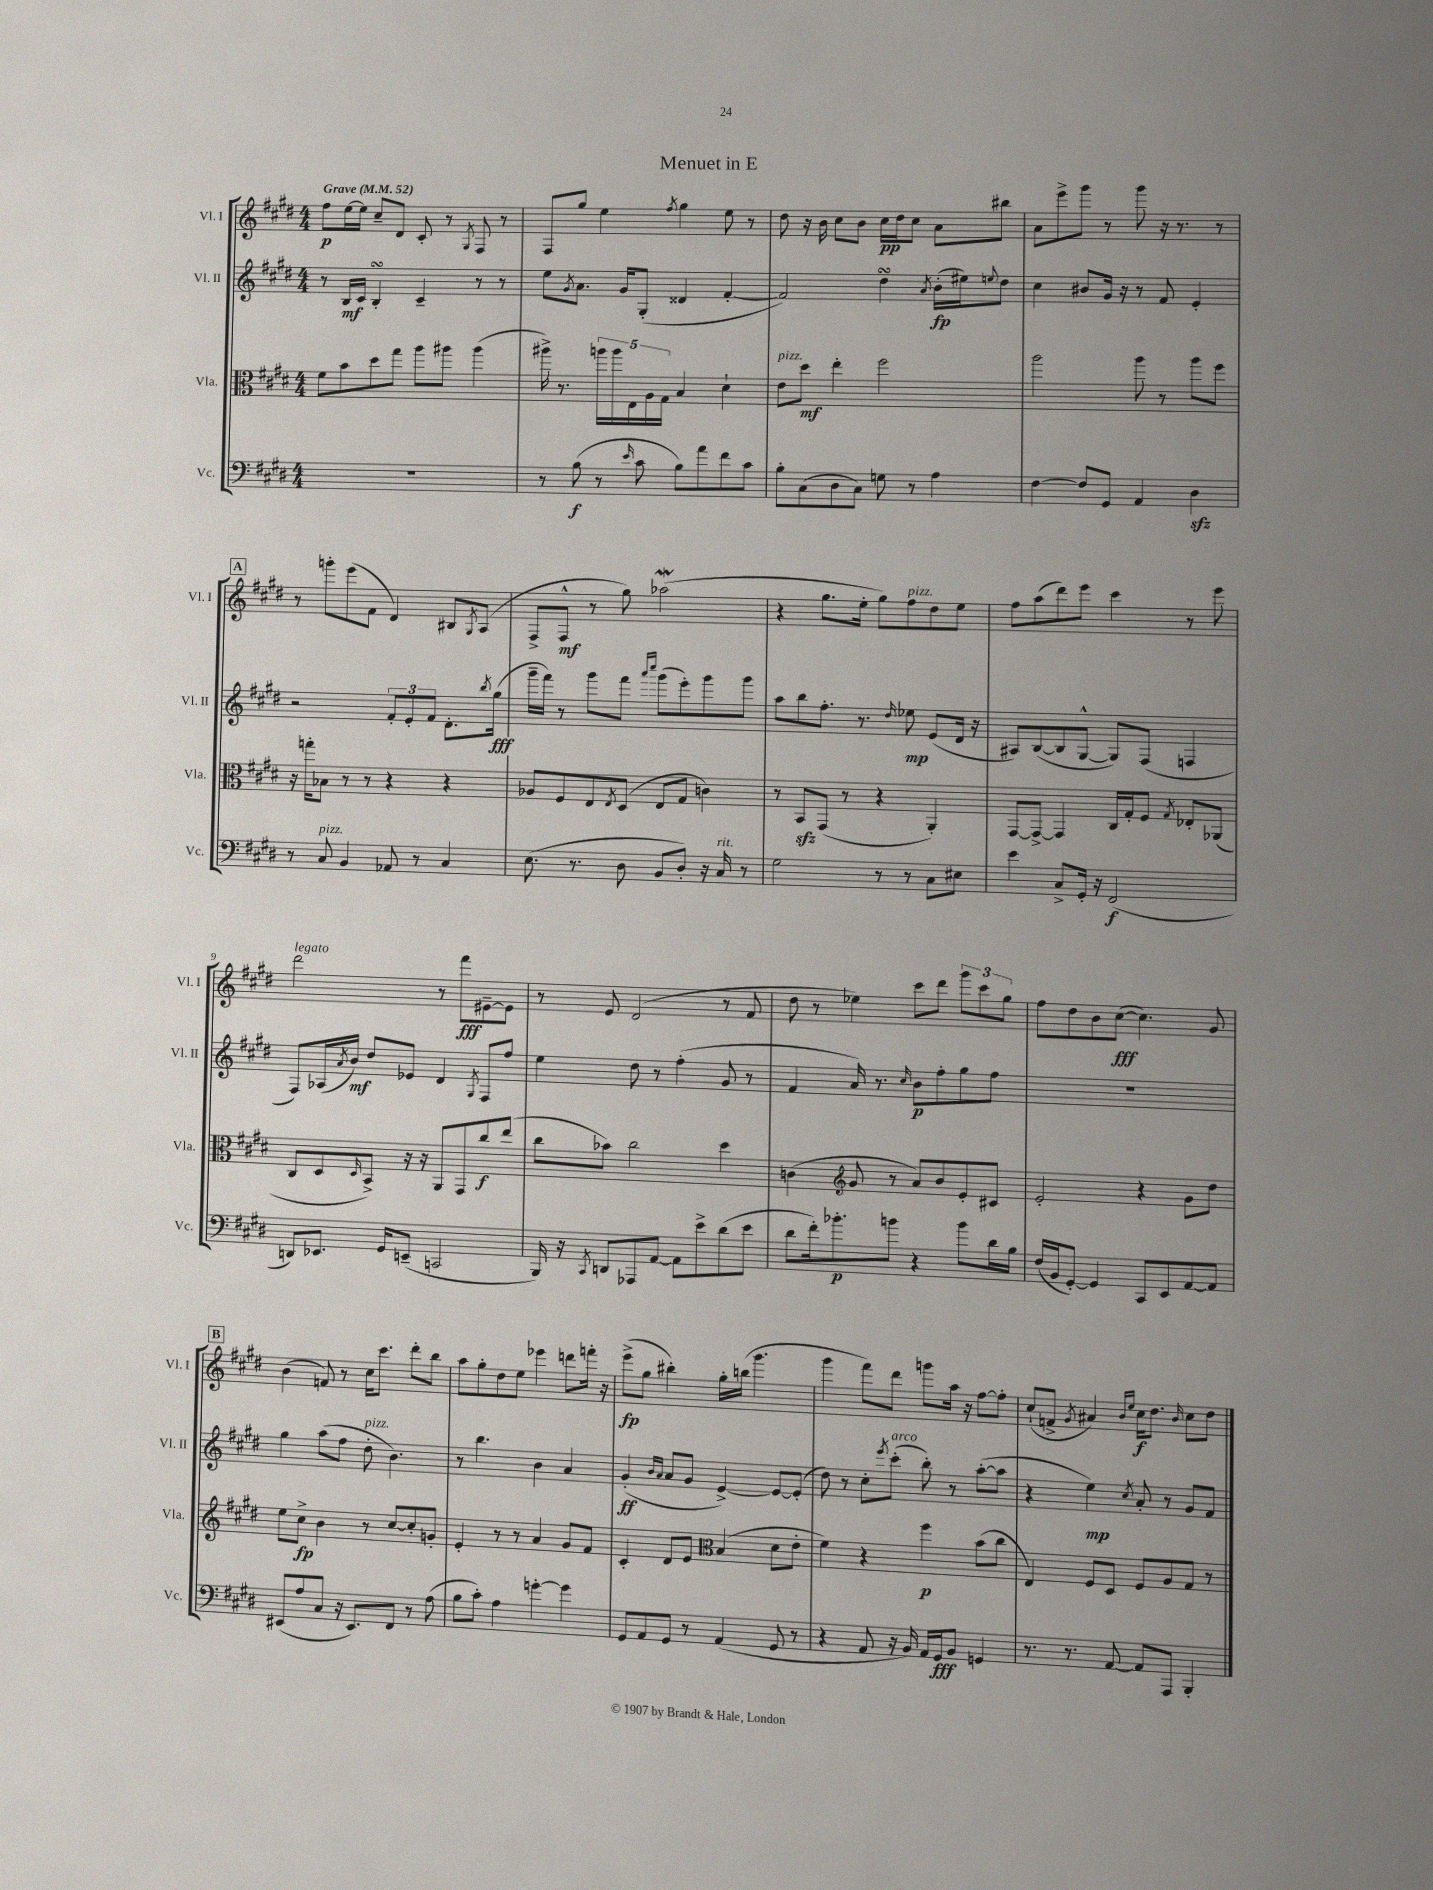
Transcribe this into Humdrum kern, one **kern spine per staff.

**kern	**kern	**kern	**kern
*staff4	*staff3	*staff2	*staff1
*clefF4	*clefC3	*clefG2	*clefG2
*k[f#c#g#d#]	*k[f#c#g#d#]	*k[f#c#g#d#]	*k[f#c#g#d#]
*M4/4	*M4/4	*M4/4	*M4/4
*MM52	*MM52	*MM52	*MM52
1r	8f#	8r	8ff#
.	8b	16B	[16ee
.	.	16c#	16ee]
.	8dd#	4B'	8cc#~
.	8gg#	.	8d#
.	8aa	4c#~	8c#'
.	8aa#	.	8r
.	.	.	8qG#
.	(4aa#	8r	8F#
.	.	8r	8r
=	=	=	=
8r	16aa#^)	8ee	8F#
.	8.r	.	.
.	.	8qg#	.
(8B	.	8.a	8gg#
8r	20aa	.	4ee
.	20aa	.	.
.	.	16g#	.
.	20E	.	.
16qqe	.	.	.
8c#	.	(8G#'	.
.	20A	.	.
.	20G#	.	.
.	.	.	8qff#
8B)	4B	4d##	4gg#
8a	.	.	.
8f#	4d#`	[4f#'	8ee
8c#	.	.	8r
=	=	=	=
8B'	8e	2f#])	8dd#
(8C#	8dd#	.	16r
.	.	.	16b
8D#	4ee'	.	8cc#
8C#)	.	.	8b
8G	2ff#	4dd#	16cc#
.	.	.	16dd#
8r	.	.	8cc#
.	.	8qa	.
4A	.	(16b'	8a
.	.	16ee#)	.
.	.	8qqee	.
.	.	8dd#	8bb#
=	=	=	=
[4F#	2aa	4cc#	8a
.	.	.	8eee^
8F#]	.	8b#	8ggg#
8GG#	.	16g#	8r
.	.	16r	.
4AA	8aa	8r	8ggg#
.	8r	8f#	16r
.	.	.	8.r
4D#	8aa	4e'	.
.	8ff#	.	8r
=	=	=	=
8r	16r	2r	8r
.	16gg'	.	.
8C#	8B-	.	8ggg'
4BB	8r	.	(8eee
.	8r	.	8f#
8AA-	4r	12f#'	4d#)
.	.	12e'	.
8r	.	.	.
.	.	12f#	.
4C#	4r	8.d#'	8B#
.	.	.	8qG#
.	.	.	(8A
.	.	8qbb	.
.	.	(16gg#	.
=	=	=	=
(8.E	8A-	16ggg#~	8F#^
.	.	16fff#)	.
.	8F#	8r	8F#^^
8.r	.	.	.
.	8E	8ggg#	8r
.	8qE	.	.
8D#	(8D#	8fff#	8gg#)
.	.	16qqaaa	.
.	.	16qqcccc#	.
8BB	8E	(8ggg#	(2aa-
8D#')	8G#	8eee')	.
16r	4c)	8ggg#	.
16C#	.	.	.
8r	.	8ggg#	.
=	=	=	=
2G#	8r	8aa	4r
.	8BB	8bb	.
.	(8GG#	8.ff#'	8.gg#
.	8r	.	.
.	.	8.r	16ee'
8r	4r	.	8gg#)
.	.	16qqdd#	.
8r	.	8ee-	8ff#
8C#	4AA')	(8e	8dd#
8E#	.	16d#	8ee
.	.	16r	.
=	=	=	=
4e	[8GG#	8A#)	8ff#
.	8GG#^_	([8B	(8aa
8C#^	4GG#]	8B]	8ddd#)
16GG#'	.	[8G#^^	8eee
16r	.	.	.
(2FF#	16C#	8G#])	4ccc#
.	16G#'	.	.
.	8F#	(8F#	.
.	8qG#	.	.
.	8E-'	4F	8r
.	(8AA-	.	8eee
=	=	=	=
8DD)	8C#	8F#)	2ddd#
8.EE-	8D#	(16A-	.
.	.	8qa	.
.	.	16b)	.
.	16qqD#	.	.
.	8BB^)	8dd#	.
16GG#	.	.	.
(8EE~	16r	8e-	.
.	16r	.	.
2CC	8AA	4d#	8r
.	8GG#	.	8fff#
.	.	8qG#	.
.	8cc#	8F#	[8e#~
.	(8ee	8ff#	8e#]
=	=	=	=
16BBB)	8cc#	4ee	8r
16r	.	.	.
8qCC#	.	.	.
8DD	8b-)	.	8e
8AAA-	2cc#	8dd#	(2d#
[8AA	.	8r	.
8AA]	.	(4ff#'	.
8e^	.	.	.
(8d#	4dd#	8g#	8r
8e	.	8r	8f#
=	=	=	=
8d#	(4c	4f#	8dd#
16f#')	.	.	8r
8.b-'	.	.	.
*	*clefG2	*	*
.	8g#	16a)	4ee-)
.	.	8.r	.
8b	8r	.	.
.	.	16qqcc#	.
4r	8a)	8b	8ccc#
.	8b	8ff#'	8ddd#
8b	8e'	8gg#	12ggg#
.	.	.	12ccc#
16d#	8c#	8ff#	.
.	.	.	12gg#
16B	.	.	.
=	=	=	=
(16F#	2e'	1r	8ff#
16BB	.	.	.
[8GG#')	.	.	8dd#
4GG#]	.	.	8b
.	.	.	([8cc#
8CC#	4r	.	4.cc#])
8EE	.	.	.
[8AA	8g#	.	.
8AA]	8dd#	.	8g#
=	=	=	=
(8EE#	8ee	4gg#	(4b
8A	8cc#^	.	.
8C#	4b	(8aa	8f)
16r	.	8ff#	8r
8.EE#)	.	.	.
.	8r	8dd#'	16cc#
.	.	.	8.ccc#
8FF#	[8cc#	4.b)	.
8r	8cc#']	.	8ddd#'
(8A	8g'	.	8bb
=	=	=	=
8B	4e'	8r	8aa
8c#')	.	4.bb	8gg#'
4A	8r	.	8dd#
.	8r	.	8ee
[4g'	4a	4b	4eee-
4g]	8g#	4a	8ddd
.	8f#	.	16fff'
.	.	.	16r
=	=	=	=
8GG#	4c#'	(4g#'	(8eee^
8AA	.	.	8gg#
.	.	16qqb	.
.	.	16qqa	.
8GG#	8d#	8a	4bb#')
8r	8e	8g#	.
*	*clefC3	*	*
(4AA	(4B	[4e^)	16gg#'
.	.	.	(16bb
.	.	.	4.ggg#
8GG#	8d#	8e_	.
8r	8e'	(8e']	.
=	=	=	=
4r	4f#)	8dd#)	4ggg#
.	.	8r	.
8AA	4r	8cc#'	8fff#)
.	.	8qeee	.
16r	.	(8ccc#'	8ddd#
16BB)	.	.	.
16AA	4ff#	8bb')	8ggg
16GG#	.	.	.
8BB	.	8r	16aa
.	.	.	16r
4GG	(8b	([8aa'	[8ff#
.	8cc#	8aa]	8ff#']
=	=	=	=
8.r	4E)	4r	(8cc#`
.	.	.	8f^
8.r	.	.	.
.	.	.	8qg#
.	8F#	4ee)	4a#)
[8AA	8D#	.	.
.	.	.	16qqb
.	.	8qcc#	16qqee
8AA]	8F#	8a'	16cc#
.	.	.	8.dd#
8AAA	8A	8r	.
.	.	.	16qqb
4BBB'	8G#	8g#	8cc#
.	8r	8f#	8dd#
==	==	==	==
*-	*-	*-	*-
